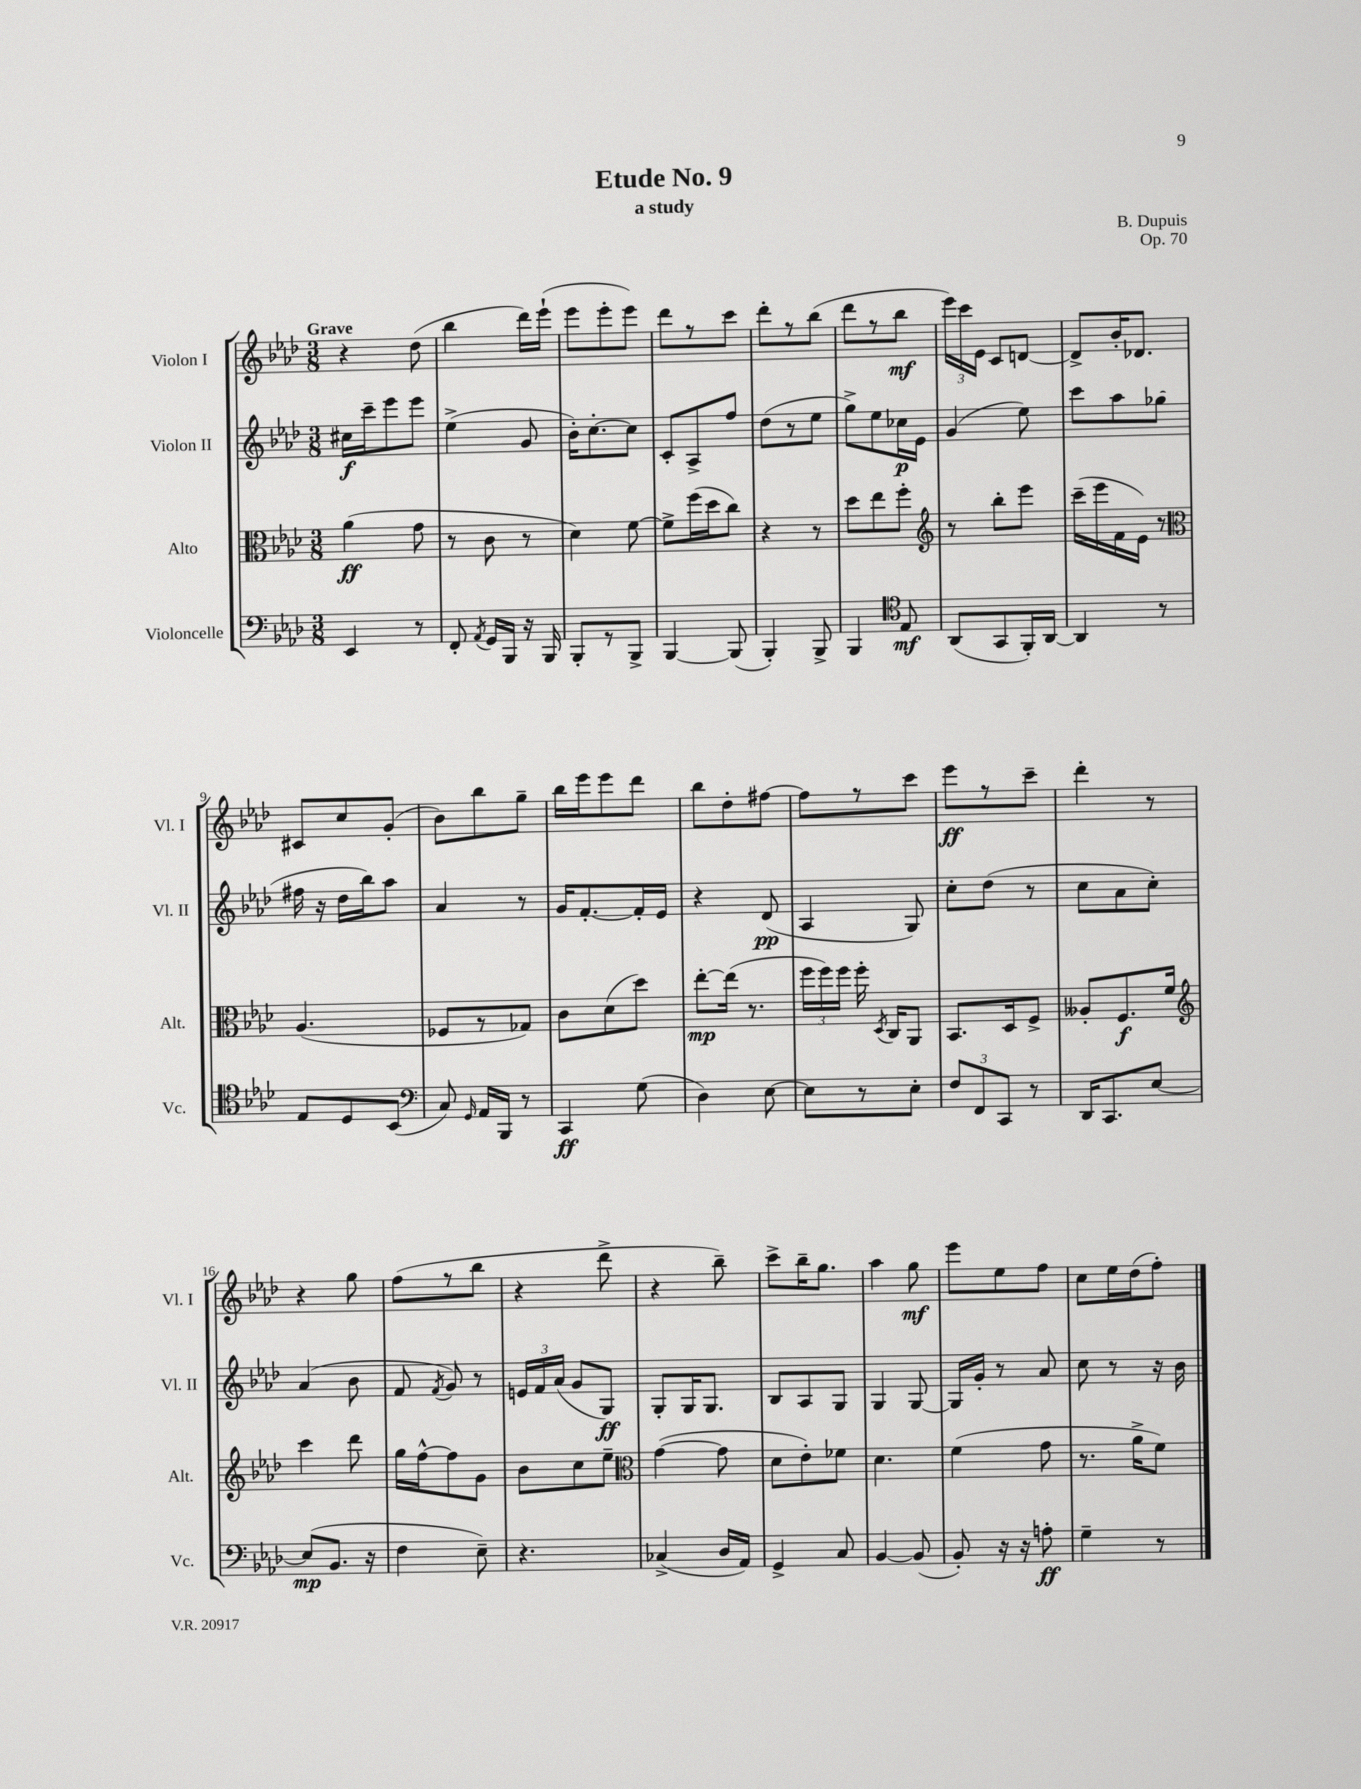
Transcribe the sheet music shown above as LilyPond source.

\header { title = "Etude No. 9" composer = "B. Dupuis" subtitle = "a study" opus = "Op. 70" }
<<
\new StaffGroup <<
\new Staff = "s0" \with { instrumentName = "Violon I" shortInstrumentName = "Vl. I" } {
    \clef treble \key aes \major \numericTimeSignature \time 3/8 \tempo "Grave"
    \autoBeamOff r4 des''8( |
    bes''4 des'''16[) ees'''16]-!( |
    ees'''8[ ees'''8-. ees'''8]) |
    des'''8[ r8 c'''8] |
    des'''8[-. r8 bes''8]( |
    des'''8[ r8 bes''8]\mf |
    \tuplet 3/2 { ees'''16[) c'''16 ees'16] } c'8[ d'8]~ |
    d'8[-> bes'16-. des'8.] |
    cis'8[ c''8 g'8]-.( |
    bes'8[) bes''8 g''8]-- |
    bes''16[ ees'''16 ees'''8 des'''8] |
    bes''8[ des''8-. fis''8]~ |
    fis''8[ r8 c'''8] |
    ees'''8[\ff r8 c'''8]-- |
    des'''4-. r8 |
    r4 g''8 |
    f''8[( r8 bes''8] |
    r4 des'''8-> |
    r4 bes''8--) |
    c'''8[-> bes''16-- g''8.] |
    aes''4 g''8\mf |
    ees'''8[ ees''8 f''8] |
    c''8[ ees''16 des''16( f''8]-.) \bar "|." |
}
\new Staff = "s1" \with { instrumentName = "Violon II" shortInstrumentName = "Vl. II" } {
    \clef treble \key aes \major \numericTimeSignature \time 3/8
    \autoBeamOff cis''16[\f c'''16-- ees'''8 ees'''8] |
    ees''4->( g'8 |
    bes'16[-.) c''8.~-. c''8] |
    c'8[-. aes8-> f''8] |
    des''8[( r8 ees''8] |
    g''8[->) ees''8 ces''16\p ees'16] |
    g'4( ees''8) |
    c'''8[ aes''8 ges''8]( |
    fis''16 r16 des''16[ bes''16) aes''8] |
    aes'4 r8 |
    g'16[ f'8.~-. f'16-. ees'16] |
    r4 des'8\pp( |
    aes4 g8) |
    c''8[-. des''8]( r8 |
    c''8[ aes'8 c''8]-.) |
    aes'4( bes'8 |
    f'8 \acciaccatura { f'8 } g'8) r8 |
    \tuplet 3/2 { e'16[ f'16 aes'16]( } g'8[ g8]\ff) |
    g8[-. g16 g8.] |
    bes8[ aes8 g8] |
    g4 g8~ |
    g16[ g'16]-. r8 aes'8 |
    c''8 r8 r16 bes'16 \bar "|." |
}
\new Staff = "s2" \with { instrumentName = "Alto" shortInstrumentName = "Alt." } {
    \clef alto \key aes \major \numericTimeSignature \time 3/8
    \autoBeamOff aes'4\ff( g'8 |
    r8 c'8 r8 |
    des'4) f'8~ |
    f'8[-> f''16( des''16 c''8]) |
    r4 r8 |
    des''8[ ees''8 f''8]-. |
    \clef treble r8 bes''8[-. ees'''8] |
    c'''16[--( ees'''16 f'16 ees'16]) r8 |
    \clef alto aes4.( |
    fes8[ r8 ges8]) |
    c'8[ des'8( des''8]) |
    ees''8[~-.\mp ees''16]( r8. |
    \tuplet 3/2 { f''16[ f''16) f''16] } f''16-. \acciaccatura { des8 } c16[ aes,8] |
    bes,8.[ des16 f8]-> |
    aeses8[-. f8.\f f'16] |
    \clef treble c'''4 des'''8 |
    g''16[ f''16~-^ f''8 g'8] |
    bes'8[ c''8 ees''8]-- |
    \clef alto g'4~( g'8 |
    des'8[ ees'8-.) fes'8] |
    des'4. |
    f'4( g'8 |
    r8. aes'16[-> f'8]) \bar "|." |
}
\new Staff = "s3" \with { instrumentName = "Violoncelle" shortInstrumentName = "Vc." } {
    \clef bass \key aes \major \numericTimeSignature \time 3/8
    \autoBeamOff ees,4 r8 |
    f,8-. \acciaccatura { aes,8 } g,16[ bes,,16] r16 bes,,16 |
    bes,,8[-. r8 bes,,8]-> |
    bes,,4~ bes,,8( |
    bes,,4-.) bes,,8-> |
    bes,,4 \clef tenor ees8\mf |
    aes,8[( g,8 f,16-.) aes,16]~ |
    aes,4 r8 |
    ees8[ des8 bes,8]( |
    \clef bass c8) \grace { g,16 } aes,16[ bes,,16] r8 |
    c,4\ff g8( |
    des4) ees8~ |
    ees8[ r8 ees8]-. |
    \tuplet 3/2 { f8[ f,8 c,8] } r8 |
    des,16[ c,8. ees8]~ |
    ees8[\mp( bes,8.] r16 |
    f4 ees8--) |
    r4. |
    ces4->( des16[ aes,16]) |
    g,4-> c8 |
    bes,4~ bes,8( |
    bes,8-.) r16 r16 a8-.\ff |
    g4-- r8 \bar "|." |
}
>>
>>
